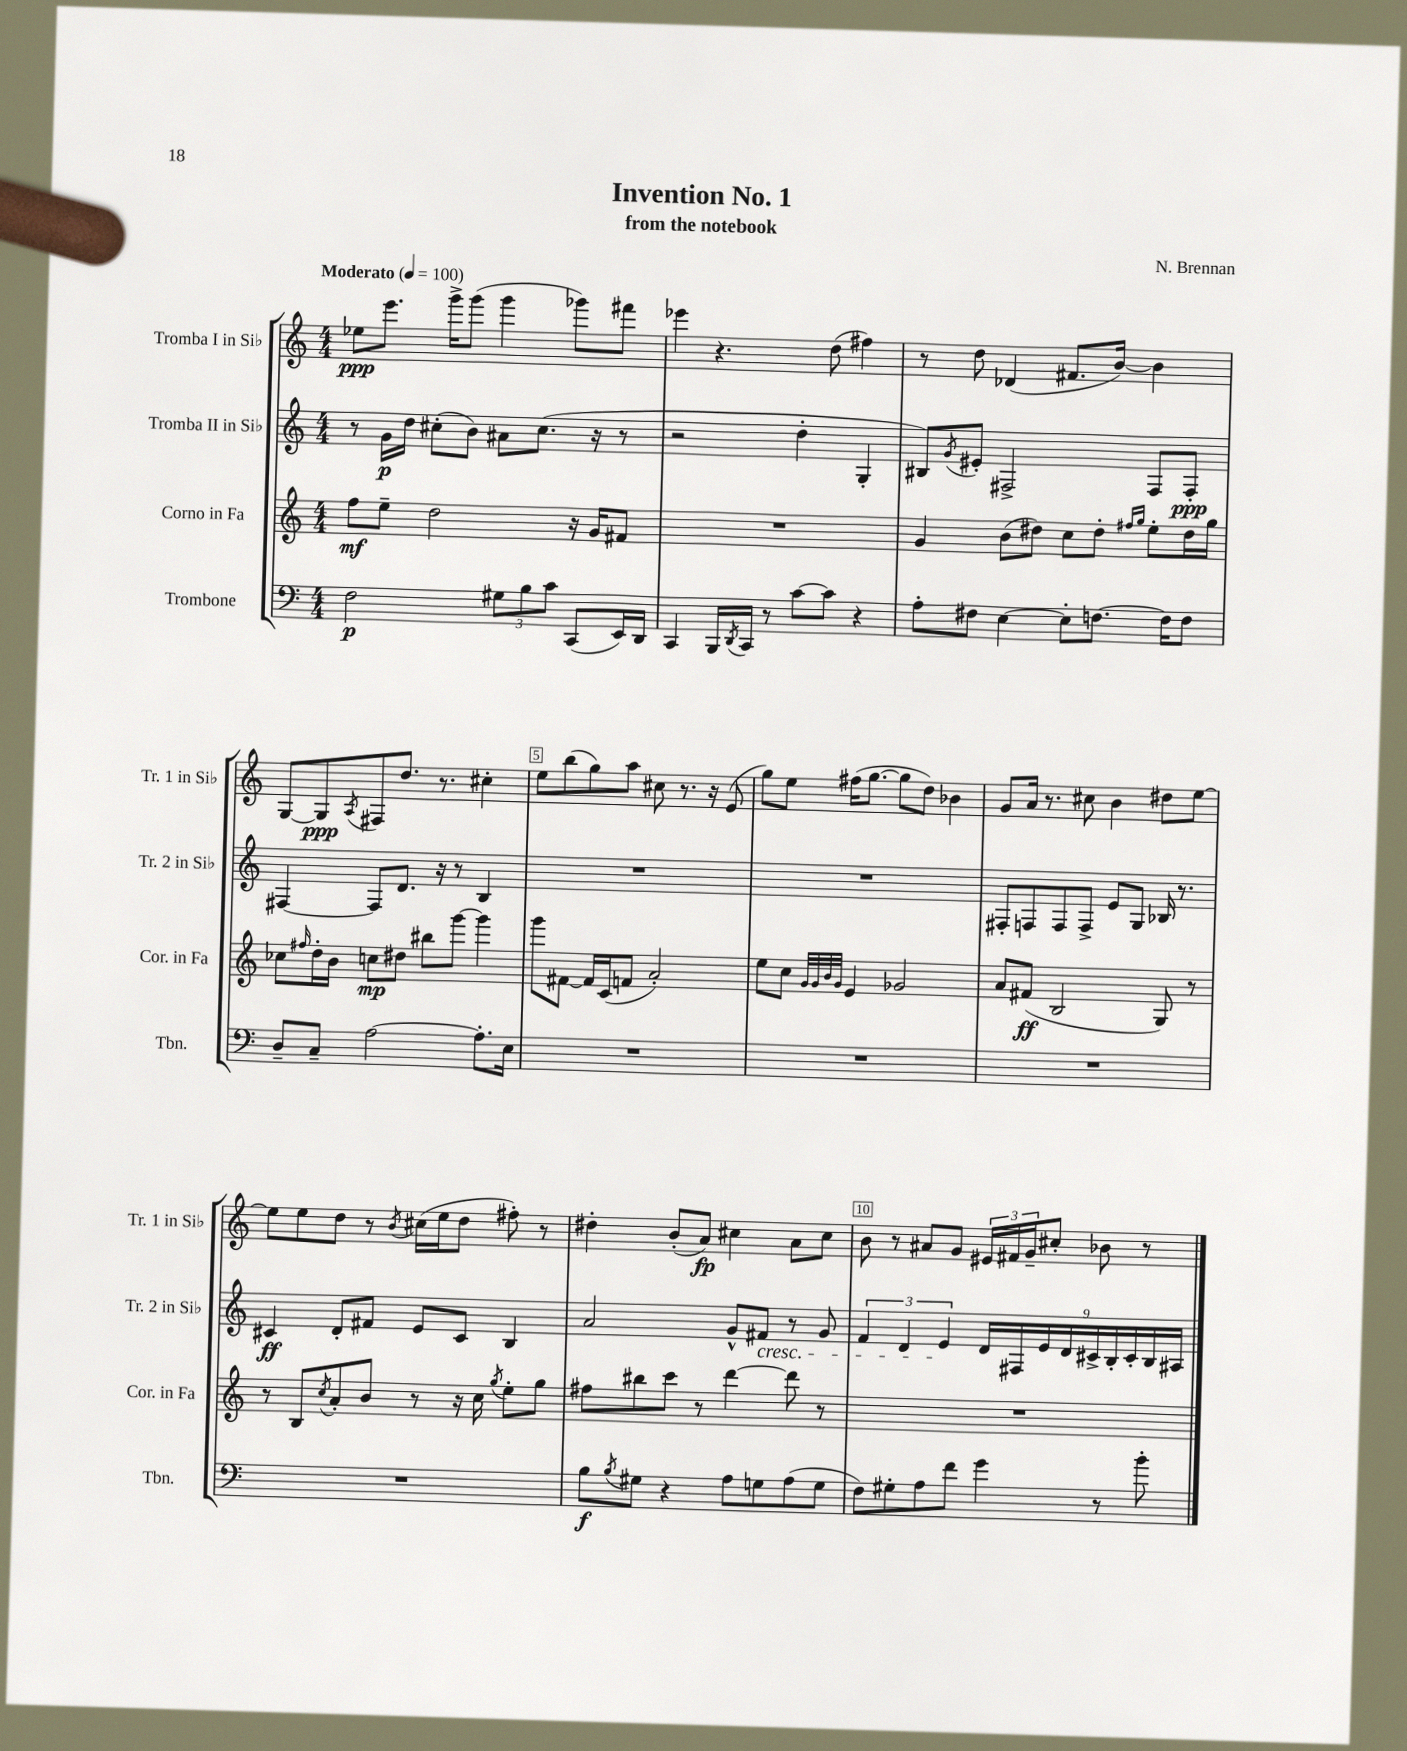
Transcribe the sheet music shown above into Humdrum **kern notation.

**kern	**kern	**kern	**kern
*staff4	*staff3	*staff2	*staff1
*clefF4	*clefG2	*clefG2	*clefG2
*k[]	*k[]	*k[]	*k[]
*M4/4	*M4/4	*M4/4	*M4/4
*MM100	*MM100	*MM100	*MM100
2F	8ff	8r	8ee-
.	8ee~	16g	8.eee
.	.	16dd	.
.	2dd	(8cc#'	.
.	.	.	16ggg^
.	.	8b)	(8ggg
12G#	.	8a#	4ggg
12B	.	.	.
.	.	(8.cc#	.
12c	.	.	.
(8CC	16r	.	8ggg-)
.	16g	16r	.
16EE)	8f#	8r	8fff#
16DD	.	.	.
=	=	=	=
4CC	1r	2r	4eee-
16BBB	.	.	4.r
8qDD	.	.	.
16CC	.	.	.
8r	.	.	.
[8c	.	4dd'	.
8c]	.	.	(8dd
4r	.	4G'	4ff#)
=	=	=	=
8A'	4g	8B#)	8r
.	.	8qg	.
8F#	.	8e#'	8dd
[4E	(8b	2F#^	(4d-
.	8dd#)	.	.
8E']	8cc	.	8.f#
[8.F	8dd#'	.	.
.	.	.	[16b)
.	16qqff#	.	.
.	16qqgg	.	.
.	8ee'	8F#	4b]
16F]	.	.	.
8F	16dd#	8F#'	.
.	16gg	.	.
=	=	=	=
8D~	8cc-	[4F#	[8G
.	16qqff#	.	.
8C~	16dd'	.	8G]
.	16b	.	.
.	.	.	8qA
[2A	8cc	8F#]	8F#
.	8dd#	8.d	8.dd
.	8bb#	.	.
.	.	16r	8.r
.	[8ggg	8r	.
8.A']	4ggg]	4B	4cc#'
16E	.	.	.
=	=	=	=
1r	8ggg	1r	8ee
.	[8f#	.	(8bb
.	16f#]	.	8gg)
.	(16c	.	.
.	8f	.	8aa
.	2a')	.	8cc#
.	.	.	8.r
.	.	.	16r
.	.	.	(8e
=	=	=	=
1r	8ee	1r	8gg)
.	8cc	.	8ee
.	32qqg	.	.
.	32qqg	.	.
.	32qqb	.	.
.	32qqg	.	.
.	4e	.	(16ff#
.	.	.	[8.gg
.	2g-	.	8gg]
.	.	.	8dd)
.	.	.	4b-
=	=	=	=
1r	8a	8F#'	8g
.	(8f#	8F	16a
.	.	.	8.r
.	2B	8F	.
.	.	8F^	8cc#
.	.	8e	4b
.	.	8G	.
.	8G)	16B-	8dd#
.	.	8.r	.
.	8r	.	[8ee
=	=	=	=
1r	8r	4c#	8ee]
.	8B	.	8ee
.	8qcc	.	.
.	8a'	8d'	8dd
.	8b	8f#	8r
.	.	.	8qb
.	8r	8e	(16cc#
.	.	.	16ee
.	16r	8c#	8dd
.	16cc	.	.
.	8qgg	.	.
.	8ee'	4B	8ff#')
.	8gg	.	8r
=	=	=	=
8B	8ff#	2a	4dd#'
8qB	.	.	.
8G#	8bb#	.	.
4r	8ccc	.	(8b'
.	8r	.	8a)
8A	[4ddd	8g^^	4cc#
8G	.	8f#	.
(8A	8ddd]	8r	8a
8G	8r	8g	8cc#
=	=	=	=
8F)	1r	6f	8b
8G#'	.	.	8r
.	.	6d	.
8A	.	.	8a#
.	.	6e	.
8f	.	.	8g
4g	.	18d	24e#
.	.	.	24f#
.	.	18F#	.
.	.	.	24g~
.	.	18e	.
.	.	.	8cc#'
.	.	18d	.
.	.	18c#^	.
8r	.	.	8b-
.	.	18B'	.
.	.	18c#'	.
8b'	.	.	8r
.	.	18B	.
.	.	18A#	.
==	==	==	==
*-	*-	*-	*-
